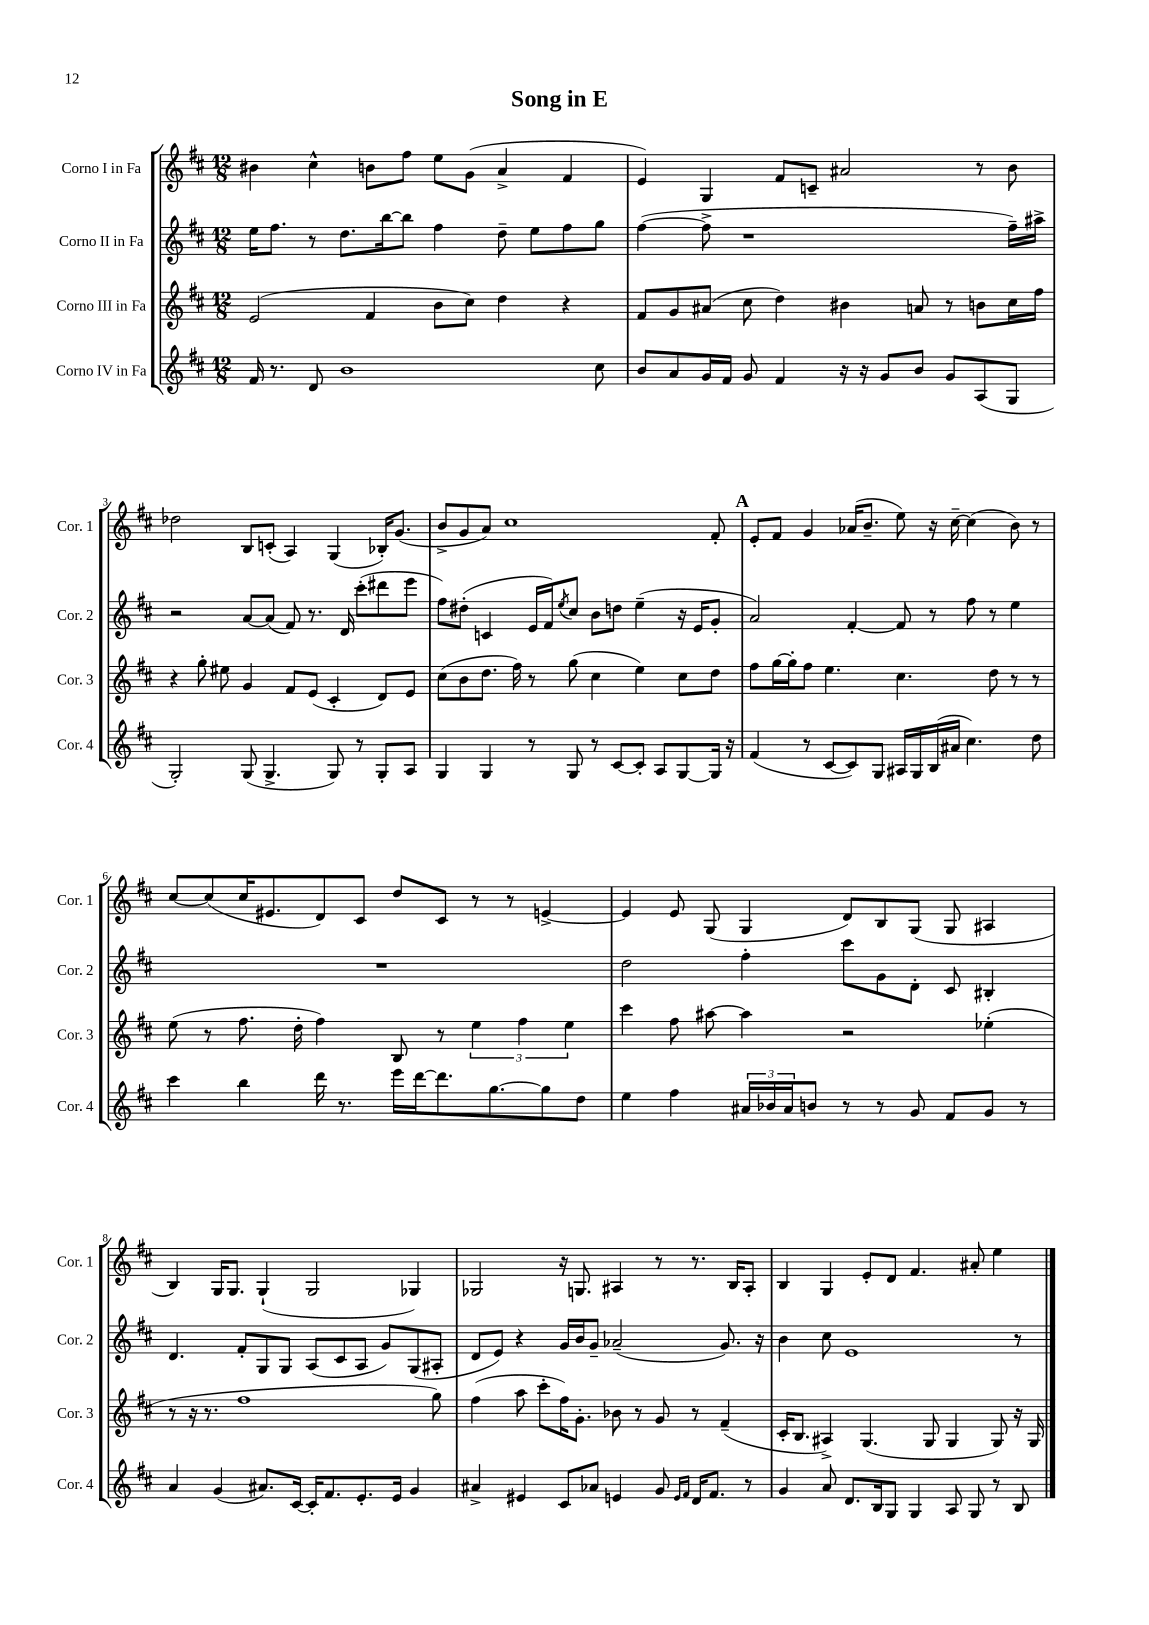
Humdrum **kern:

**kern	**kern	**kern	**kern
*part4	*part3	*part2	*part1
*staff4	*staff3	*staff2	*staff1
*I"Corno IV in Fa	*I"Corno III in Fa	*I"Corno II in Fa	*I"Corno I in Fa
*I'Cor. 4	*I'Cor. 3	*I'Cor. 2	*I'Cor. 1
*clefG2	*clefG2	*clefG2	*clefG2
*k[f#c#]	*k[f#c#]	*k[f#c#]	*k[f#c#]
*M12/8	*M12/8	*M12/8	*M12/8
=1	=1	=1	=1
16f#/	(2e/	16ee\KL	4b#X\
8.r	.	8.ff#\J	.
8d/	.	8r	4cc#^^\
1b	.	8.dd\L	.
.	4f#/	.	8bn\L
.	.	[16bb\k	.
.	.	8bb\J]	8ff#\J
.	8b\L	4ff#\	8ee\L
.	8cc#\J)	.	(8g\J
.	4dd\	8dd~\	4a^/
.	.	8ee\L	.
.	4r	8ff#\	4f#/
8cc#\	.	8gg\J	.
=2	=2	=2	=2
8b/L	8f#/L	([4ff#\	4e/)
8a/	8g/	.	.
16g/L	(8a#X/J	8ff#^\]	4G/
16f#/JJ	.	.	.
8g/	8cc#\	1r	.
4f#/	4dd\)	.	8f#/L
.	.	.	8cn~/J
16r	4b#X\	.	2a#X/
16r	.	.	.
8g/L	.	.	.
8b/J	8an/	.	.
8g/L	8r	.	.
(8A/	8bn\L	.	8r
8G/J	16cc#\L	16ff#~\LL)	8b\
.	16ff#\JJ	16aa#X^\JJ	.
!!LO:LB:g=z
=3	=3	=3	=3
2G'/)	4r	2r	2dd-X\
.	8gg'\	.	.
.	8ee#X\	.	.
(8G/	4g/	[8a/L	8B/L
4.G^/	.	(8a/J]	(8cn'/J
.	8f#/L	8f#/)	4A/)
.	(8e/J	8.r	.
8G/)	4c#'/	.	(4G/
.	.	16d/	.
8r	.	(8ccc#'\L	.
8G'/L	8d/L)	8ddd#X\	16B-X'/KL)
.	.	.	(8.g/J
8A/J	8e/J	8eee\J	.
=4	=4	=4	=4
4G/	(8cc#\L	8ff#\L)	8b^/L
.	8b\	(8dd#X'\J	8g/
4G/	8.dd\J	4cn/	8a/J)
.	.	.	1cc#
.	16ff#\)	.	.
8r	8r	16e/LL	.
.	.	16f#/J)	.
.	.	8qee/	.
8G/	(8gg\	8cc#/J	.
8r	4cc#\	8b\L	.
[8c#/L	.	8ddn\J	.
8c#'/J]	4ee\)	(4ee~\	.
8A/L	.	.	.
[8G/	8cc#\L	16r	.
.	.	16e/KL	.
16G/Jk]	8dd\J	8g'/J	8f#'/
16r	.	.	.
!!LO:REH:place=s1:t=A
=5	=5	=5	=5
(4f#/	8ff#\L	2a/)	8e'/L
.	[16gg\L	.	8f#/J
.	16gg'\J]	.	.
8r	8ff#\J	.	4g/
[8c#/L	4.ee\	.	.
8c#/])	.	[4f#'/	(16a-X/KL
.	.	.	8.b~/J
8G/J	.	.	.
16A#X/LL	4.cc#\	8f#/]	8ee\)
16G/	.	.	.
(16B/	.	8r	16r
16a#X/JJ	.	.	[16cc#~\
4.cc#\)	.	8ff#\	(4cc#\]
.	8dd\	8r	.
.	8r	4ee\	8b\)
8dd\	8r	.	8r
!!LO:LB:g=z
=6	=6	=6	=6
4ccc#\	(8ee\	1.r	[8cc#/L
.	8r	.	(8cc#/]
4bb\	8.ff#\	.	16cc#/K
.	.	.	8.e#X/
.	16dd'\	.	.
16ddd\	4ff#\)	.	8d/)
8.r	.	.	.
.	.	.	8c#/J
16eee\LL	8B/	.	8dd/L
[16ddd\J	.	.	.
8.ddd\]	8r	.	8c#/J
.	6ee\	.	8r
[8.gg\	.	.	.
.	.	.	8r
.	6ff#\	.	.
8gg\]	.	.	[4en^/
.	6ee\	.	.
8dd\J	.	.	.
=7	=7	=7	=7
4ee\	4ccc#\	2dd\	4e/]
4ff#\	8ff#\	.	8e/
.	[8aa#X\	.	(8G/
24a#X/LL	4aa#\]	4ff#'\	4G/
24b-X/	.	.	.
24a#/J	.	.	.
8bn/J	.	.	.
8r	2r	8ccc#\L	8d/L)
8r	.	8g\	8B/
8g/	.	8d'\J	(8G/J
8f#/L	.	8c#/	8G/
8g/J	(4ee-X'\	4B#X'/	4A#X/
8r	.	.	.
!!LO:LB:g=z
=8	=8	=8	=8
4a/	8r	4.d/	4B/)
.	16r	.	.
.	8.r	.	.
(4g/	.	.	16G/KL
.	.	.	8.G/J
.	1ff#	8f#'/L	.
8.a#X/L)	.	8G/	(4G`/
.	.	8G/J	.
[16c#/Jk	.	.	.
16c#'/KL]	.	(8A/L	2G/
8.f#/	.	.	.
.	.	8c#/	.
8.e'/	.	8A/J	.
.	.	8g/L)	.
16e/Jk	.	.	.
4g/	.	(8G/	4G-X/)
.	8gg\)	8A#X'/J	.
=9	=9	=9	=9
4a#X^/	(4ff#\	8d/L	2G-X/
.	.	8e/J)	.
4e#X/	8aa\	4r	.
.	8ccc#'\L	.	.
8c#/L	16ff#\K)	16g/LL	16r
.	8.g'\J	16b/J	8.Gn/
8a-X/J	.	8g~/J	.
4en/	8b-X\	(2a-X~/	4A#X/
.	8r	.	.
8g/	8g/	.	8r
16qqe/LL	.	.	.
16qqf#/JJ	.	.	.
16d/KL	8r	.	8.r
8.f#/J	.	.	.
.	(4f#~/	8.g/)	.
.	.	.	16B/KL
8r	.	.	8A#'/J
.	.	16r	.
=10	=10	=10	=10
4g/	16c#'/KL	4b\	4B/
.	8.B/J	.	.
8a/	4A#X^/)	8cc#\	4G/
8.d/L	.	1e	.
.	(4.G/	.	8e'/L
16B/k	.	.	.
8G/J	.	.	8d/J
4G/	.	.	4.f#/
.	8G/	.	.
8A/	4G/	.	.
8G/	.	.	8a#X'/
8r	8G/)	.	4ee\
8B/	16r	8r	.
.	16G/	.	.
==	==	==	==
*-	*-	*-	*-
